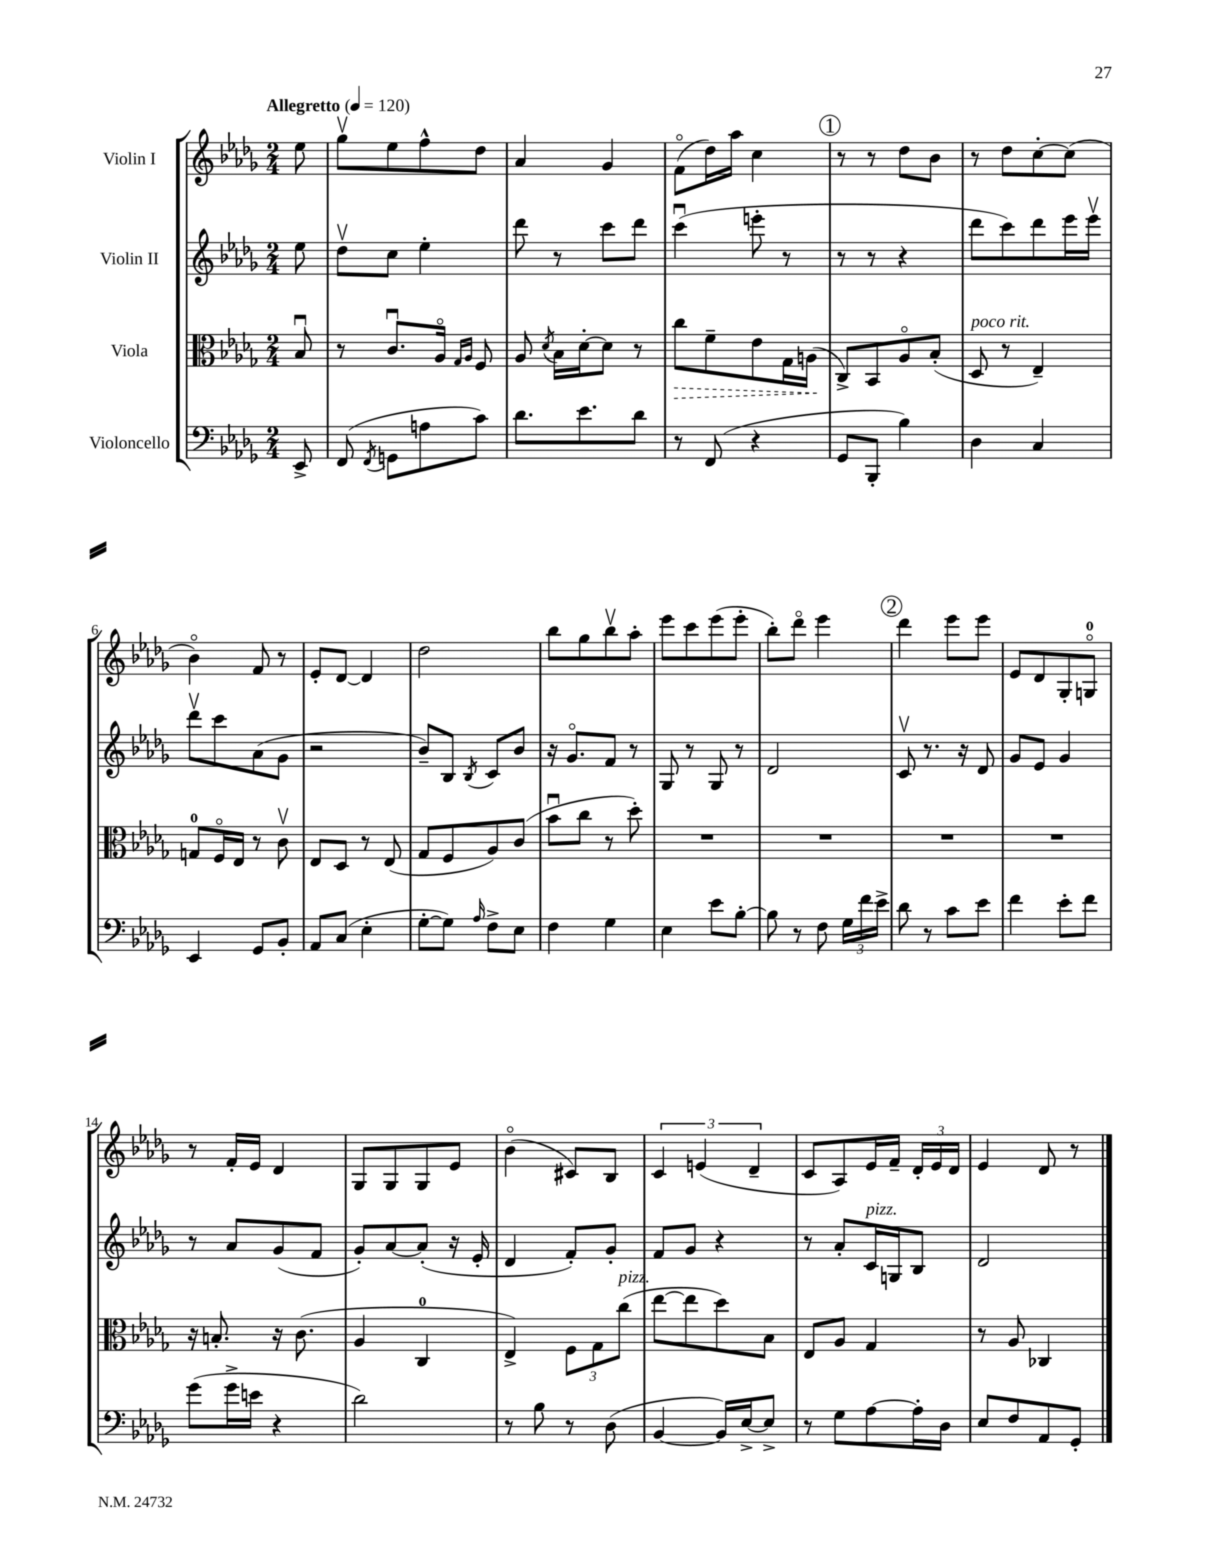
<<
\new StaffGroup <<
\new Staff = "s0" \with { instrumentName = "Violin I" } {
    \clef treble \key des \major \numericTimeSignature \time 2/4 \partial 8 \tempo "Allegretto" 4 = 120
    \autoBeamOff ees''8 |
    ges''8[\upbow ees''8 f''8-^ des''8] |
    aes'4 ges'4 |
    f'8[\flageolet( des''16) aes''16] c''4 |
    \mark \markup { \circle "1" } r8 r8 des''8[ bes'8] |
    r8 des''8[ c''8~-. c''8]( |
    bes'4\flageolet) f'8 r8 |
    ees'8[-. des'8]~ des'4 |
    des''2 |
    bes''8[ ges''8 bes''8\upbow aes''8]-. |
    ees'''8[ c'''8 ees'''8( ees'''8]-. |
    bes''8[-.) des'''8]\flageolet ees'''4 |
    \mark \markup { \circle "2" } des'''4 ees'''8[ ees'''8] |
    ees'8[ des'8 ges8-. g8]-0\flageolet |
    r8 f'16[-. ees'16] des'4 |
    ges8[ ges8 ges8 ees'8] |
    bes'4\flageolet( cis'8[) bes8] |
    \tuplet 3/2 { c'4 e'4( des'4-- } |
    c'8[ aes8) ees'16 f'16]-- \tuplet 3/2 { des'16[-. ees'16 des'16] } |
    ees'4 des'8 r8 \bar "|." |
}
\new Staff = "s1" \with { instrumentName = "Violin II" } {
    \clef treble \key des \major \numericTimeSignature \time 2/4 \partial 8
    \autoBeamOff ees''8 |
    des''8[\upbow c''8] ees''4-. |
    des'''8 r8 c'''8[ des'''8] |
    c'''4\downbow( e'''8-. r8 |
    \mark \markup { \circle "1" } r8 r8 r4 |
    des'''8[ c'''8) des'''8 ees'''16 ees'''16]\upbow |
    des'''8[\upbow c'''8 aes'8( ges'8] |
    r2 |
    bes'8[--) bes8] \acciaccatura { bes8 } c'8[ bes'8] |
    r16 ges'8.[\flageolet f'8] r8 |
    ges8 r8 ges8 r8 |
    des'2 |
    \mark \markup { \circle "2" } c'8\upbow r8. r16 des'8 |
    ges'8[ ees'8] ges'4 |
    r8 aes'8[ ges'8( f'8] |
    ges'8[-.) aes'8~ aes'8]-.( r16 ees'16-. |
    des'4 f'8[-.) ges'8]-. |
    f'8[ ges'8] r4 |
    r8 aes'8[-. c'16^\markup { \italic "pizz." } g16 bes8] |
    des'2 \bar "|." |
}
\new Staff = "s2" \with { instrumentName = "Viola" } {
    \clef alto \key des \major \numericTimeSignature \time 2/4 \partial 8
    \autoBeamOff bes8\downbow |
    r8 c'8.[\downbow aes16]\flageolet \grace { ges16[ aes16] } f8 |
    aes8 \acciaccatura { des'8 } bes16[ des'16~-. des'8] r8 |
    \once \override Hairpin.style = #'dashed-line c''8[\> f'8-- ees'8 ges16 a16]\!( |
    \mark \markup { \circle "1" } c8[->) bes,8 aes8\flageolet bes8]-.( |
    des8^\markup { \italic "poco rit." } r8 ees4--) |
    g8[-0 f16\flageolet ees16] r8 c'8\upbow |
    ees8[ des8] r8 ees8( |
    ges8[ f8 aes8) c'8]( |
    bes'8[\downbow c''8] r8 des''8-.) |
    R2 |
    R2 |
    \mark \markup { \circle "2" } R2 |
    R2 |
    r16 b8.-. r16 c'8.( |
    aes4 c4-0 |
    ees4->) \tuplet 3/2 { f8[ ges8 c''8]^\markup { \italic "pizz." }( } |
    ees''8[~ ees''8 des''8) bes8] |
    ees8[ aes8] ges4 |
    r8 aes8 ces4 \bar "|." |
}
\new Staff = "s3" \with { instrumentName = "Violoncello" } {
    \clef bass \key des \major \numericTimeSignature \time 2/4 \partial 8
    \autoBeamOff ees,8-> |
    f,8( \acciaccatura { f,8 } g,8[ a8 c'8]) |
    des'8.[ ees'8. des'8] |
    r8 f,8( r4 |
    \mark \markup { \circle "1" } ges,8[ bes,,8]-. bes4) |
    des4 c4 |
    ees,4 ges,8[ bes,8]-. |
    aes,8[ c8]( ees4-. |
    ges8[~-. ges8]) \grace { aes16 } f8[-> ees8] |
    f4 ges4 |
    ees4 ees'8[ bes8]~-. |
    bes8 r8 f8 \tuplet 3/2 { ges16[ f'16 ees'16]-> } |
    \mark \markup { \circle "2" } des'8 r8 c'8[ ees'8] |
    f'4 ees'8[-. f'8] |
    ges'8[( ges'16-> e'16] r4 |
    des'2) |
    r8 bes8 r8 des8( |
    bes,4~ bes,16[) ees16~-> ees8]-> |
    r8 ges8[ aes8~ aes16-. des16] |
    ees8[ f8 aes,8 ges,8]-. \bar "|." |
}
>>
>>
